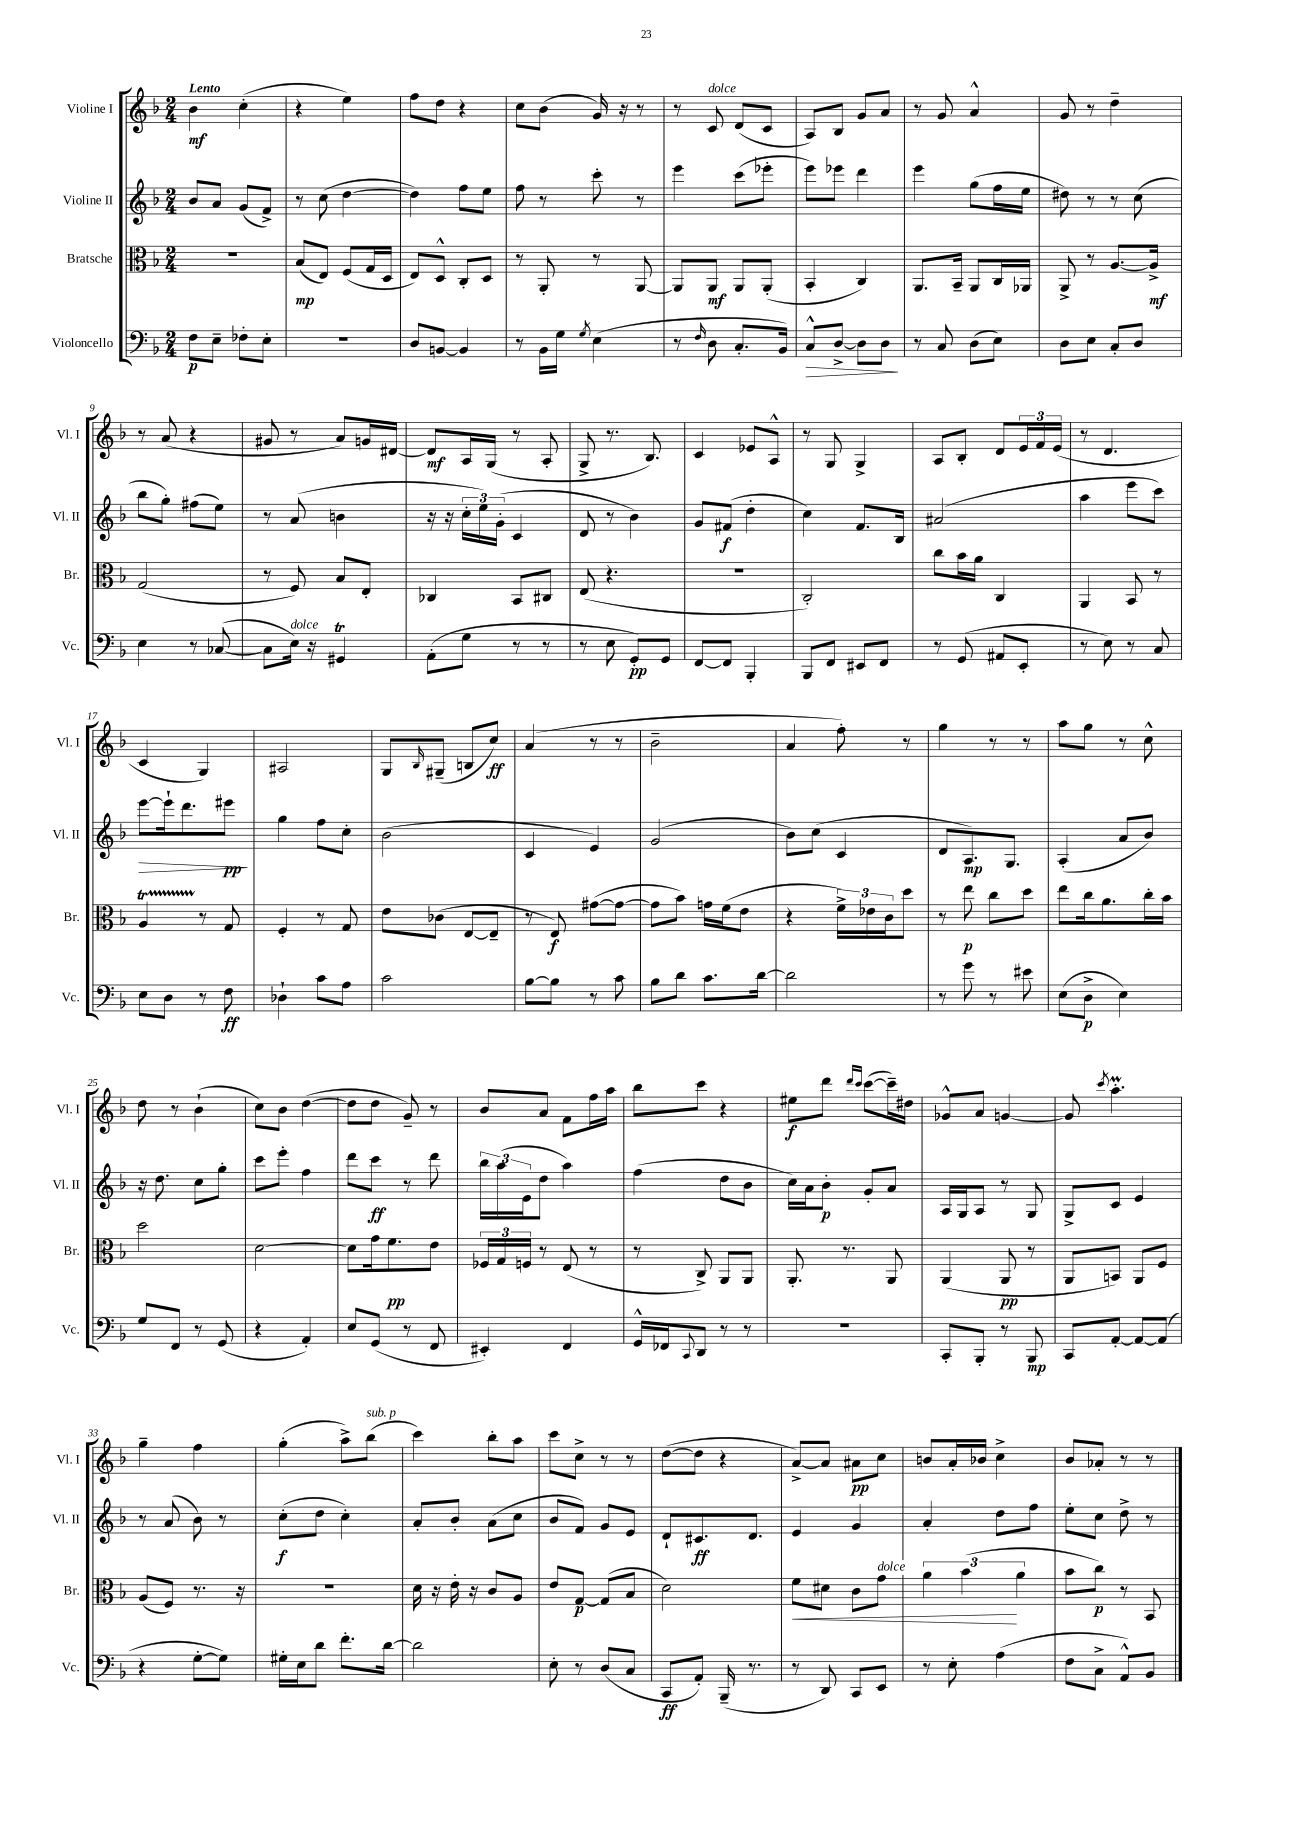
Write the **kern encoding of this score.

**kern	**dynam	**kern	**dynam	**kern	**dynam	**kern	**dynam
*part4	*part4	*part3	*part3	*part2	*part2	*part1	*part1
*staff4	*staff4	*staff3	*staff3	*staff2	*staff2	*staff1	*staff1
*I"Violoncello	*	*I"Bratsche	*	*I"Violine II	*	*I"Violine I	*
*I'Vc.	*	*I'Br.	*	*I'Vl. II	*	*I'Vl. I	*
*clefF4	*	*clefC3	*	*clefG2	*	*clefG2	*
*k[b-]	*	*k[b-]	*	*k[b-]	*	*k[b-]	*
*M2/4	*	*M2/4	*	*M2/4	*	*M2/4	*
=1	=1	=1	=1	=1	=1	=1	=1
!	!	!	!	!	!	!LO:TX:a:B:t=Lento	!
8F\L	p	2r	.	8b-/L	.	4b-\	mf
8E~\J	.	.	.	8a/J	.	.	.
8F-X'\L	.	.	.	(8g/L	.	(4cc'\	.
8E'\J	.	.	.	8f^/J)	.	.	.
=2	=2	=2	=2	=2	=2	=2	=2
2r	.	(8B-/L	mp	8r	.	4r	.
.	.	8E/J)	.	(8cc\	.	.	.
.	.	(8F/L	.	[4dd\	.	4ee\)	.
.	.	16G/L	.	.	.	.	.
.	.	16D/JJ	.	.	.	.	.
=3	=3	=3	=3	=3	=3	=3	=3
8D/L	.	8E/L)	.	4dd\])	.	8ff\L	.
[8BBn/J	.	8D^^/J	.	.	.	8dd\J	.
4BB/]	.	8C'/L	.	8ff\L	.	4r	.
.	.	8D/J	.	8ee\J	.	.	.
=4	=4	=4	=4	=4	=4	=4	=4
8r	.	8r	.	8ff\	.	8cc\L	.
16BB-\LL	.	8AA'/	.	8r	.	(8b-\J	.
16G\JJ	.	.	.	.	.	.	.
8qG/	.	.	.	.	.	.	.
(4E\	.	8r	.	8ccc'\	.	16g/)	.
.	.	.	.	.	.	16r	.
.	.	[8AA/	.	8r	.	8r	.
=5	=5	=5	=5	=5	=5	=5	=5
8r	.	8AA/L]	.	4eee\	.	8r	.
16qqF/	.	.	.	.	.	.	.
!	!	!	!	!	!	!LO:TX:a:i:t=dolce	!
8D\	.	8AA/J	mf	.	.	8c/	.
8.C'/L	.	8AA/L	.	(8ccc\L	.	(8d/L	.
.	.	(8AA'/J	.	8eee-X'\J	.	8c/J	.
16BB-/Jk)	.	.	.	.	.	.	.
=6	=6	=6	=6	=6	=6	=6	=6
!	!LO:HP:b	!	!	!	!	!	!
8C^^/L	>	4BB-'/	.	8eee\L)	.	8A/L)	.
[8D^/J	.	.	.	8eee-X\J	.	8B-/J	.
8D\L]	.	4C/)	.	4ddd\	.	8g/L	.
8D\J	.	.	.	.	.	8a/J	.
.	]	.	.	.	.	.	.
=7	=7	=7	=7	=7	=7	=7	=7
8r	.	8.AA/L	.	4eee\	.	8r	.
8C/	.	.	.	.	.	8g/	.
.	.	16BB-~/Jk	.	.	.	.	.
(8D\L	.	8AA/L	.	(8gg\L	.	4a^^/	.
8E\J)	.	16C/L	.	16ff\L	.	.	.
.	.	16AA-X/JJ	.	16ee\JJ	.	.	.
=8	=8	=8	=8	=8	=8	=8	=8
8D\L	.	8AA^/	.	8dd#X\)	.	8g/	.
8E\J	.	8r	.	8r	.	8r	.
8C'/L	.	[8.A/L	.	8r	.	4dd~\	.
8D/J	.	.	.	(8cc\	.	.	.
.	.	16A^/Jk]	mf	.	.	.	.
!!LO:LB:g=z
=9	=9	=9	=9	=9	=9	=9	=9
4E\	.	(2G/	.	8bb-\L	.	8r	.
.	.	.	.	8gg'\J)	.	(8a/	.
8r	.	.	.	(8ff#X\L	.	4r	.
([8C-X/	.	.	.	8ee\J)	.	.	.
=10	=10	=10	=10	=10	=10	=10	=10
8C-\L]	.	8r	.	8r	.	8g#X/	.
!LO:TX:a:i:t=dolce	!	!	!	!	!	!	!
16E\Jk)	.	8F/)	.	(8a/	.	8r	.
16r	.	.	.	.	.	.	.
4GG#Xt/	.	8B-/L	.	4bn\	.	8a/L)	.
.	.	8E'/J	.	.	.	16gn/L	.
.	.	.	.	.	.	[16d#X/JJ	.
=11	=11	=11	=11	=11	=11	=11	=11
(8AA'\L	.	4C-X/	.	16r	.	8d#/L]	mf
.	.	.	.	16r	.	.	.
8G\J	.	.	.	24cc'\LL	.	16A/L	.
.	.	.	.	24ee\)	.	.	.
.	.	.	.	.	.	(16G/JJ	.
.	.	.	.	(24g'\JJ	.	.	.
8r	.	8BB-/L	.	4c/	.	8r	.
8r	.	8C#X/J	.	.	.	8A'/	.
=12	=12	=12	=12	=12	=12	=12	=12
8r	.	(8E/	.	8d/	.	8G^/	.
8E\	.	4.r	.	8r	.	8.r	.
8GG'/L)	pp	.	.	4b-\)	.	.	.
.	.	.	.	.	.	8.B-/)	.
8GG/J	.	.	.	.	.	.	.
=13	=13	=13	=13	=13	=13	=13	=13
[8FF/L	.	2r	.	8g/L	.	4c/	.
8FF/J]	.	.	.	(8f#X/J	f	.	.
4BBB-'/	.	.	.	4dd'\	.	8e-X/L	.
.	.	.	.	.	.	8A^^/J	.
=14	=14	=14	=14	=14	=14	=14	=14
8BBB-/L	.	2C'/)	.	4cc\)	.	8r	.
8FF/J	.	.	.	.	.	8G/	.
8EE#X/L	.	.	.	8.f/L	.	4G^/	.
8FF/J	.	.	.	.	.	.	.
.	.	.	.	16B-/Jk	.	.	.
=15	=15	=15	=15	=15	=15	=15	=15
8r	.	8cc\L	.	(2a#X/	.	8A/L	.
(8GG/	.	16b-\L	.	.	.	8B-'/J	.
.	.	16a\JJ	.	.	.	.	.
8AA#X/L	.	4C/	.	.	.	8d/L	.
8EE'/J	.	.	.	.	.	24e/L	.
.	.	.	.	.	.	24f/	.
.	.	.	.	.	.	(24e/JJ	.
=16	=16	=16	=16	=16	=16	=16	=16
8r	.	4AA/	.	4aa\	.	8r	.
8E\)	.	.	.	.	.	4.d/	.
8r	.	8BB-/	.	8eee\L	.	.	.
8C/	.	8r	.	8ccc\J)	.	.	.
!!LO:LB:g=z
=17	=17	=17	=17	=17	=17	=17	=17
!	!	!	!	!	!LO:HP:b	!	!
8E\L	.	4At/	.	[8eee\L	>	4c/	.
8D\J	.	.	.	16eee`\k]	.	.	.
.	.	.	.	8.ddd\	.	.	.
8r	.	8r	.	.	.	4G/)	.
8F\	ff	8G/	.	8eee#X\J	pp	.	.
.	.	.	.	.	]	.	.
=18	=18	=18	=18	=18	=18	=18	=18
4D-X`\	.	4F'/	.	4gg\	.	2A#X/	.
8c\L	.	8r	.	8ff\L	.	.	.
8A\J	.	8G/	.	8cc'\J	.	.	.
=19	=19	=19	=19	=19	=19	=19	=19
2c\	.	8e\L	.	(2b-\	.	8G/L	.
.	.	.	.	.	.	16qqB-/	.
.	.	(8c-X\J	.	.	.	(8G#X~/J	.
.	.	[8E/L	.	.	.	8Bn/L	.
.	.	8E~/J]	.	.	.	8cc/J)	ff
=20	=20	=20	=20	=20	=20	=20	=20
[8B-\L	.	8r	.	4c/	.	(4a/	.
8B-\J]	.	8E/)	f	.	.	.	.
8r	.	([8g#X\L	.	4e/)	.	8r	.
8c\	.	8g#\J_	.	.	.	8r	.
=21	=21	=21	=21	=21	=21	=21	=21
8B-\L	.	8g#\L]	.	(2g/	.	2b-~\	.
8d\J	.	8b-\J)	.	.	.	.	.
8.c\L	.	16gn\LL	.	.	.	.	.
.	.	(16f\J	.	.	.	.	.
.	.	8e\J	.	.	.	.	.
[16d\Jk	.	.	.	.	.	.	.
=22	=22	=22	=22	=22	=22	=22	=22
2d\]	.	4r	.	8b-\L)	.	4a/	.
.	.	.	.	(8cc\J	.	.	.
.	.	24f^\LL)	.	4c/	.	8ff'\)	.
.	.	24e-X\	.	.	.	.	.
.	.	24c\J	.	.	.	.	.
.	.	8dd\J	.	.	.	8r	.
=23	=23	=23	=23	=23	=23	=23	=23
8r	.	8r	.	8d/L	.	4gg\	.
8g\	.	8ee\	p	8.A/)	mp	.	.
8r	.	8cc\L	.	.	.	8r	.
.	.	.	.	8.G/J	.	.	.
8e#X\	.	8dd\J	.	.	.	8r	.
=24	=24	=24	=24	=24	=24	=24	=24
(8E\L	.	8ee\L	.	(4A'/	.	8aa\L	.
8D^\J	p	16cc\k	.	.	.	8gg\J	.
.	.	8.a\	.	.	.	.	.
4E\)	.	.	.	8a/L	.	8r	.
.	.	16cc'\L	.	8b-/J)	.	8cc^^\	.
.	.	16b-\JJ	.	.	.	.	.
!!LO:LB:g=z
=25	=25	=25	=25	=25	=25	=25	=25
8G/L	.	2dd\	.	16r	.	8dd\	.
.	.	.	.	8.dd\	.	.	.
8FF/J	.	.	.	.	.	8r	.
8r	.	.	.	8cc\L	.	(4b-`\	.
(8GG/	.	.	.	8gg'\J	.	.	.
=26	=26	=26	=26	=26	=26	=26	=26
4r	.	[2d\	.	8ccc\L	.	8cc\L)	.
.	.	.	.	8eee'\J	.	8b-\J	.
4AA'/)	.	.	.	4ff\	.	([4dd\	.
=27	=27	=27	=27	=27	=27	=27	=27
8E/L	.	8d\L]	.	8ddd\L	.	8dd\L]	.
(8GG/J	.	16g\k	.	8ccc\J	ff	8dd\J	.
.	.	8.f\	pp	.	.	.	.
8r	.	.	.	8r	.	8g~/)	.
8FF/	.	8e\J	.	8ddd\	.	8r	.
=28	=28	=28	=28	=28	=28	=28	=28
4EE#X'/)	.	24F-X/LL	.	24bb-\LL	.	8b-/L	.
.	.	24G/	.	(24aa\	.	.	.
.	.	24Fn/JJ	.	24e\J	.	.	.
.	.	8r	.	8dd\J	.	8a/J	.
4FF/	.	(8E/	.	4aa\)	.	8f\L	.
.	.	8r	.	.	.	16ff\L	.
.	.	.	.	.	.	16aa\JJ	.
=29	=29	=29	=29	=29	=29	=29	=29
16GG^^/LL	.	8r	.	(4ff\	.	8bb-\L	.
16FF-X/J	.	.	.	.	.	.	.
8qqCC/	.	.	.	.	.	.	.
8DD/J	.	8C^/)	.	.	.	8ccc\J	.
8r	.	8AA/L	.	8dd\L	.	4r	.
8r	.	8AA/J	.	8b-\J	.	.	.
=30	=30	=30	=30	=30	=30	=30	=30
2r	.	8.AA'/	.	16cc\LL)	.	8ee#X\L	f
.	.	.	.	16a\J	.	.	.
.	.	.	.	8b-'\J	p	8ddd\J	.
.	.	8.r	.	.	.	.	.
.	.	.	.	.	.	16qqddd/LL	.
.	.	.	.	.	.	16qqccc/JJ	.
.	.	.	.	8g'/L	.	([8ccc\L	.
.	.	8AA/	.	8a/J	.	16ccc~\L])	.
.	.	.	.	.	.	16dd#X\JJ	.
=31	=31	=31	=31	=31	=31	=31	=31
8CC'/L	.	(4AA/	.	16A/LL	.	8g-X^^/L	.
.	.	.	.	16G/J	.	.	.
8BBB-'/J	.	.	.	8A/J	.	8a/J	.
8r	.	8AA/	pp	8r	.	[4gn/	.
8BBB-/	mp	8r	.	8G/	.	.	.
=32	=32	=32	=32	=32	=32	=32	=32
8CC/L	.	8AA/L	.	8G^/L	.	8g/]	.
.	.	.	.	.	.	8qccc/	.
[8AA'/J	.	8BBn/J)	.	8c/J	.	4.aam'\	.
8AA/L_	.	8AA/L	.	4e/	.	.	.
(8AA/J]	.	8F/J	.	.	.	.	.
!!LO:LB:g=z
=33	=33	=33	=33	=33	=33	=33	=33
4r	.	(8A/L	.	8r	.	4gg~\	.
.	.	8F/J)	.	(8a/	.	.	.
[8G'\L	.	8.r	.	8b-\)	.	4ff\	.
8G\J])	.	.	.	8r	.	.	.
.	.	16r	.	.	.	.	.
=34	=34	=34	=34	=34	=34	=34	=34
16G#X'\LL	.	2r	.	(8cc'\L	f	(4gg'\	.
16E\J	.	.	.	.	.	.	.
8d\J	.	.	.	8dd\J	.	.	.
8.f'\L	.	.	.	4cc'\)	.	8aa^\L)	.
!	!	!	!	!	!	!LO:TX:a:i:t=sub. p	!
.	.	.	.	.	.	(8bb-\J	.
[16d\Jk	.	.	.	.	.	.	.
=35	=35	=35	=35	=35	=35	=35	=35
2d\]	.	16d\	.	8a'/L	.	4ccc\)	.
.	.	16r	.	.	.	.	.
.	.	16e'\	.	8b-'/J	.	.	.
.	.	16r	.	.	.	.	.
.	.	8c/L	.	(8a\L	.	8bb-'\L	.
.	.	8A/J	.	8cc\J	.	8aa\J	.
=36	=36	=36	=36	=36	=36	=36	=36
8E'\	.	8e/L	.	8b-/L	.	8ccc\L	.
8r	.	[8G/J	p	8f/J)	.	8cc^\J	.
(8D/L	.	(8G/L]	.	8g/L	.	8r	.
8C/J	.	8B-/J	.	8e/J	.	8r	.
=37	=37	=37	=37	=37	=37	=37	=37
8CC/L	ff	2d\)	.	8d`/L	.	([8dd\L	.
8AA'/J)	.	.	.	8.c#X/	ff	8dd\J]	.
(16BBB-~/	.	.	.	.	.	4r	.
8.r	.	.	.	8.d/J	.	.	.
=38	=38	=38	=38	=38	=38	=38	=38
!	!	!	!LO:HP:b	!	!	!	!
8r	.	8f\L	<	4e/	.	[8a^/L)	.
8DD/)	.	8d#X\J	.	.	.	8a/J]	.
8CC/L	.	8c\L	.	4g/	.	8a#X\L	pp
!	!	!LO:TX:a:i:t=dolce	!	!	!	!	!
8EE/J	.	8g\J	.	.	.	8cc\J	.
=39	=39	=39	=39	=39	=39	=39	=39
8r	.	6a\	.	4a'/	.	8bn/L	.
8E'\	.	.	.	.	.	16a'/L	.
.	.	(6b-\	.	.	.	.	.
.	.	.	.	.	.	16b-X/JJ	.
(4A\	.	.	.	8dd\L	.	4cc^\	.
.	.	6a\	[	.	.	.	.
.	.	.	.	8ff\J	.	.	.
=40	=40	=40	=40	=40	=40	=40	=40
8F\L	.	8b-\L	.	8ee'\L	.	8b-/L	.
8C^\J	.	8cc\J)	p	8cc\J	.	8a-X'/J	.
8AA^^/L)	.	8r	.	8dd^\	.	8r	.
8BB-/J	.	8BB-/	.	8r	.	8r	.
==	==	==	==	==	==	==	==
*-	*-	*-	*-	*-	*-	*-	*-
